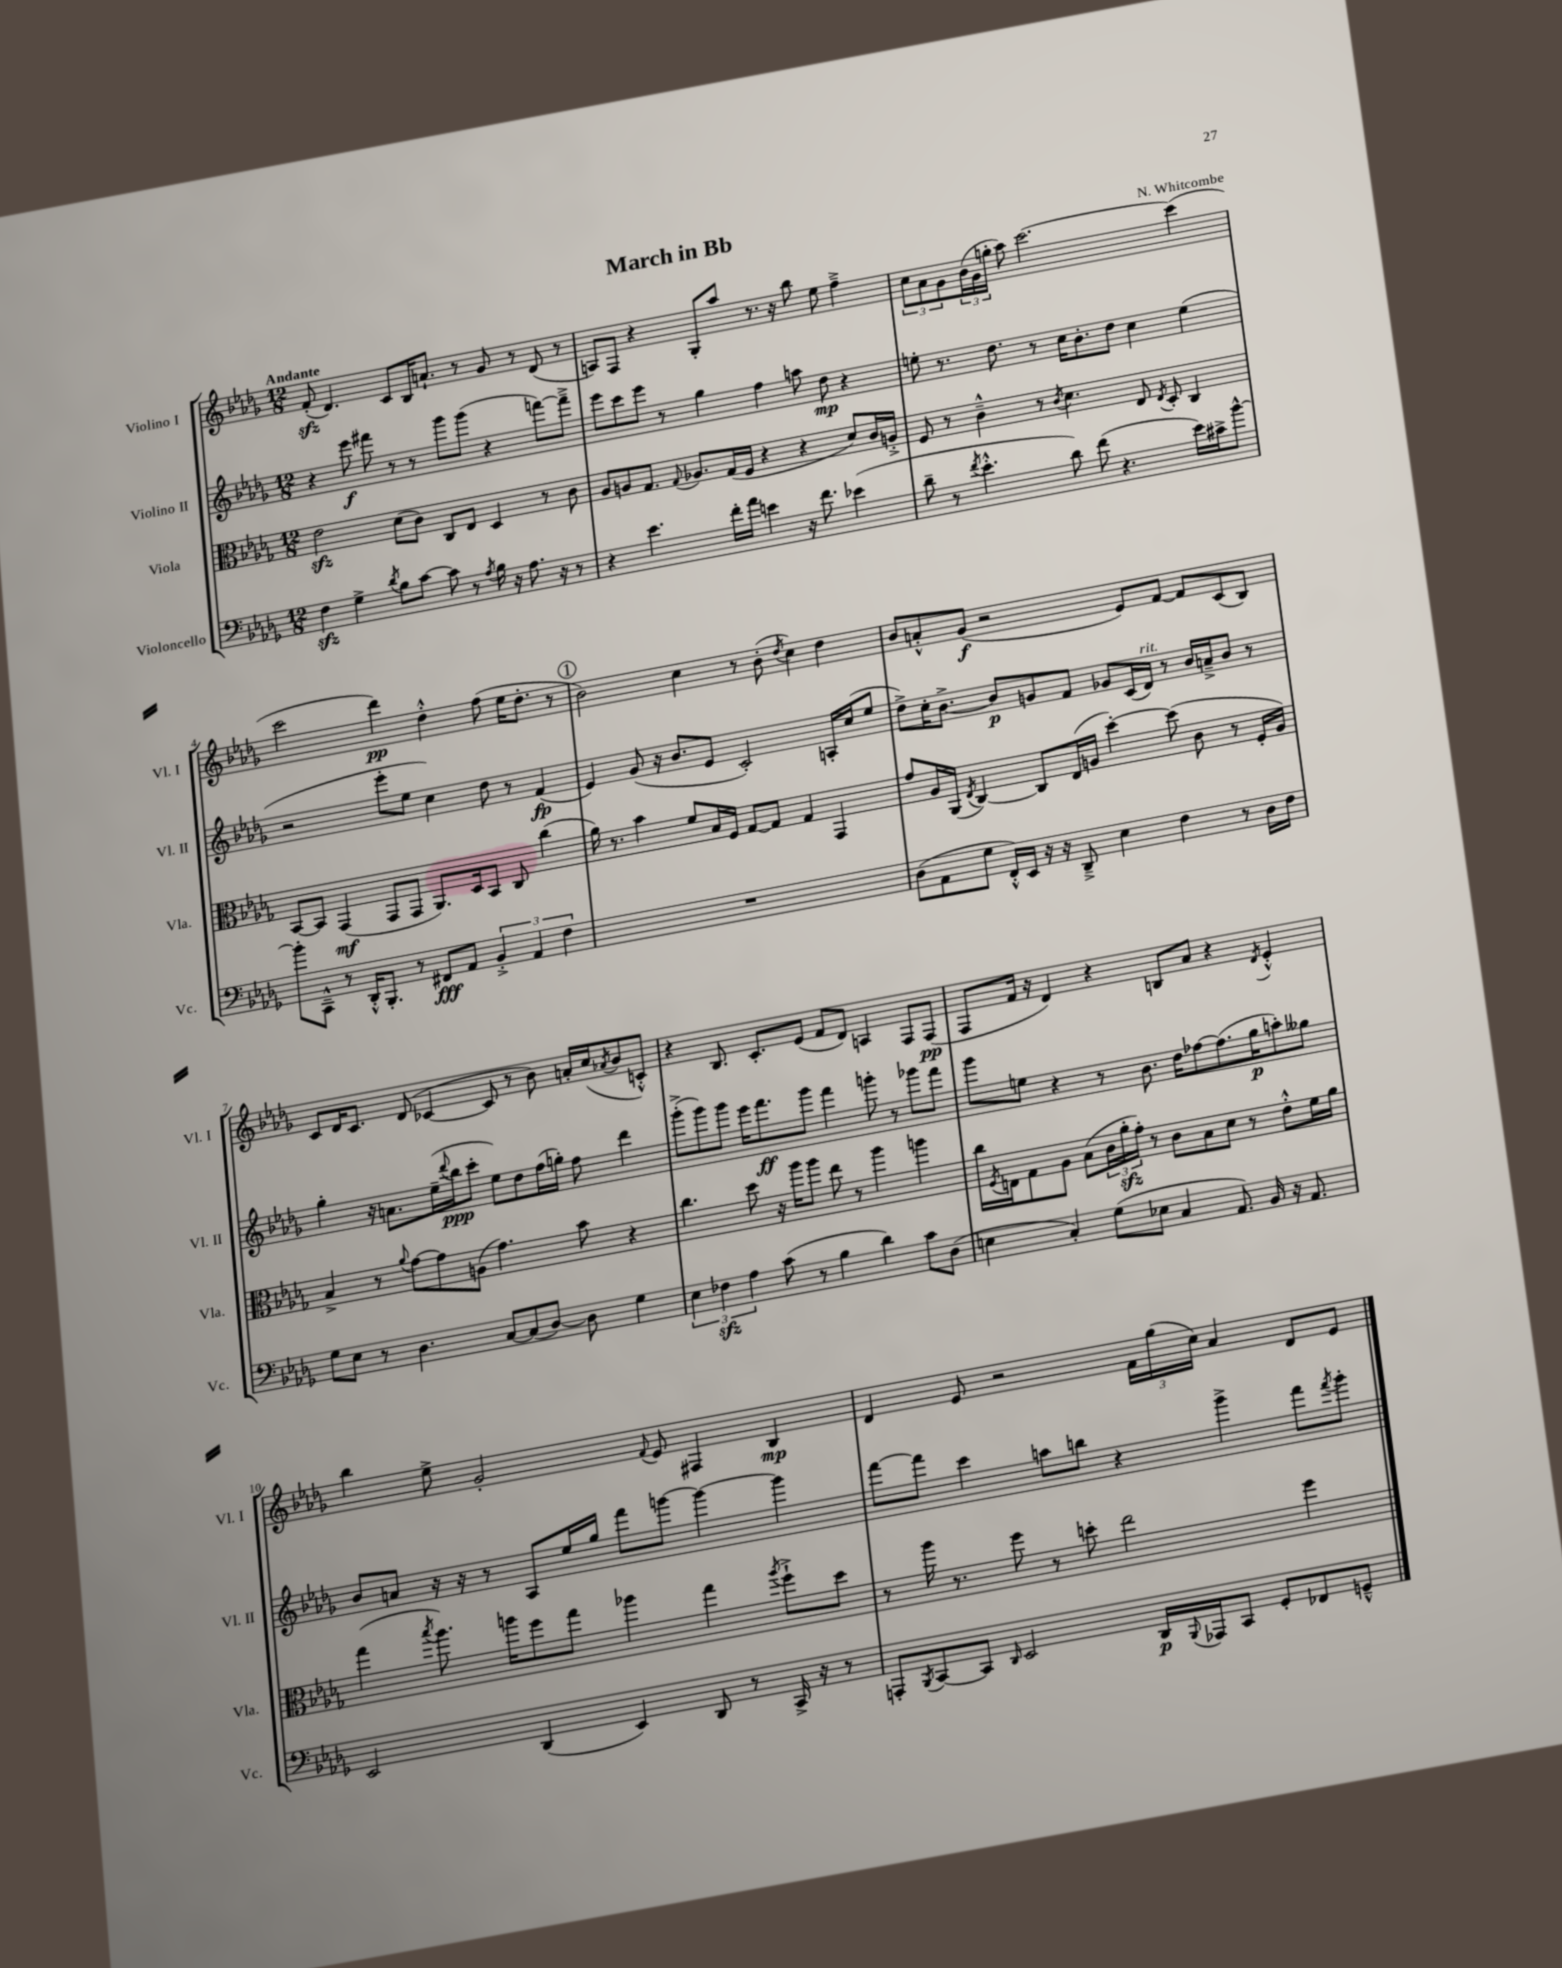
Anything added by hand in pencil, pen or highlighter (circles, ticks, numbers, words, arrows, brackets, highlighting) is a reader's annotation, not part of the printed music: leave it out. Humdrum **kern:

**kern	**kern	**kern	**kern
*staff4	*staff3	*staff2	*staff1
*clefF4	*clefC3	*clefG2	*clefG2
*k[b-e-a-d-g-]	*k[b-e-a-d-g-]	*k[b-e-a-d-g-]	*k[b-e-a-d-g-]
*M12/8	*M12/8	*M12/8	*M12/8
4F	2e-	4r	(8f'
.	.	.	4.d-)
4G-^	.	8eee-	.
.	.	8fff#	.
8qd-	.	.	.
8B-	(8d-	8r	8c
[8c	8c)	8r	16B-
.	.	.	8.a`
8c]	8C	8ggg-	.
8r	8E-	(8ggg-	8r
8qA-	.	.	.
16B-	4D-	4r	8g-
16r	.	.	.
8.A-	.	.	8r
.	8r	[8fff)	(8d-
16r	.	.	.
8r	8c	8fff~^]	8r
=	=	=	=
4r	8A-	8eee-	8A)
.	8A	8ccc	8F
4.e-	8.G-	8eee-	4r
.	.	8r	.
.	8qqG-	.	.
.	8.A-	.	.
.	.	4gg-	8G-'
16f'	(16G-	.	8aa-
16a-	16F	.	.
4e	4r	4ff	8.r
.	.	.	16r
16r	4r	8aa	8bb-
8.f	.	.	.
.	.	8dd-	8ee-
(4e-	8d-)	4r	4ff~^
.	16c	.	.
.	16A'^	.	.
=	=	=	=
8d-~	8F	8ee'	12cc
.	.	.	12a-
8r	8r	8.r	.
.	.	.	12g-
8qf	.	.	.
4.e-'^^	4c~^^	.	(24b-
.	.	.	24g-
.	.	8.dd-	.
.	.	.	24gg'
.	.	.	8aa-)
.	8r	8r	[2.ccc
.	8qc	.	.
8d-)	4.d-	16cc	.
.	.	8.b-'	.
(8f	.	.	.
4.r	.	8dd-	.
.	8E-	4cc	.
.	8qE-	.	.
.	8D-'	.	.
16e-)	4C	(4ee	(4ccc]
16c#^	.	.	.
[8b-^^	.	.	.
=	=	=	=
8b-']	[8BB-	2r	2ccc
8CC~^^	8BB-]	.	.
8r	(4GG-	.	.
16DD-'^^	.	.	.
8.BBB-'	.	.	.
.	8GG-	8eee-'	4ddd-)
8r	8GG-	8ee-	.
8FF#	8.AA-)	4cc)	4dd-'^^
8AA-	.	.	.
.	16D-	.	.
6BB-'^	8BB-	8dd-	(8ff
.	8C	8r	16ee-
6AA-	.	.	.
.	.	.	8.dd-'
.	(4cc	(4f	.
6F	.	.	.
.	.	.	8r
=	=	=	=
1.r	16a-)	4e-)	2b-)
.	8.r	.	.
.	4b-	(8g-	.
.	.	16r	.
.	.	8.b-	.
.	8f	.	4cc
.	16B-	8e-	.
.	16F	.	.
.	[8G-	2c')	8r
.	8G-]	.	(8b-'
.	.	.	8qdd-
.	4G-	.	4cc)
.	4GG-	16A'	4dd-
.	.	(16cc	.
.	.	8ee-	.
=	=	=	=
(8D-	8g-	8dd-^)	8b-
8AA-	16A-	16cc'	8a'^^
.	(16AA-	[8.b-^	.
.	8qE-	.	.
8G-	[4C)	.	(8g-
16FF'^^)	.	8b-]	2r
16EE-	.	.	.
16r	8C]	8g	.
16r	.	.	.
8DD-~^	(16E-	8f	.
.	16A	.	.
4E-	[4dd-')	8g-	.
.	.	(16c	8e-)
.	.	16d-)	.
4F	(8dd-]	8r	[8f
.	8c	16b-	8f]
.	.	16a~^	.
8r	8r	8b-	(8c
16D-	16F'	8r	8B-)
16F	16A)	.	.
=	=	=	=
8G-	4B-^	4gg-'	8c
8E-	.	.	16d-
.	.	.	8.c
8r	8r	16r	.
.	.	8.a	.
.	8qqa-	.	.
4.D-	[8g-	.	(8d-
.	8g-]	(16ee-~	[4c-
.	.	8qqddd-	.
.	.	16bb-	.
.	(8A	8ccc'	.
[8C	4.g-)	8ee-)	8c-]
(8C]	.	8dd-	8r
[8D-)	.	(16ff	8b-)
.	.	16gg')	.
8D-]	8b-	8ff	16a'
.	.	.	(16cc
.	.	.	8qa-
4G-	4r	4ddd-	8b-
.	.	.	8c'^^)
=	=	=	=
6E-	4.cc	(8ggg-'^	4r
.	.	8ggg-)	.
6F-	.	.	.
.	.	8ggg-	8.B-
6A-	.	.	.
.	8dd-	16eee-	.
.	.	8.fff	8.c'
(8c	16r	.	.
.	16aa-	.	.
8r	8aa-	8ggg-	(8e-
4B-	8ee-	4fff	8f
.	8r	.	8d-)
4d-)	4aa-	8ggg'	4A
.	.	8r	.
8c	4aa	8ggg-	8F
(8D-	.	8fff	(8F
=	=	=	=
4E	16cc	8ggg-	8F
.	8qF	.	.
.	16E	.	.
.	8G-	8ee	16f
.	.	.	16r
4C')	8A-	4r	4d-)
.	(8B-	.	.
(8G-	24c	8r	4r
.	24a-'	.	.
.	24g-')	.	.
8E-	8r	8.b-	.
4C	8c	.	8B
.	.	16dd-	.
.	8B-	[8ff-	8a-
8.AA-)	8d-	(8.ff-]	4r
.	8r	.	.
16BB-	.	16gg-	.
.	.	.	8qd-
16r	8e-'^^	8aa')	4e-'^^
8.AA-	.	.	.
.	16f	8gg--	.
.	16a-	.	.
=	=	=	=
2EE-	(4gg-	8b-	4bb-
.	.	8a	.
.	8qbb-	.	.
.	8.aa-)	16r	8ee-^
.	.	16r	.
.	.	8r	2g-'
.	16aa	.	.
(4DD-	8ff	8A-	.
.	8gg-	16ee-	.
.	.	16gg-	.
4EE-)	4aa-	8fff	.
.	.	.	8qqf
.	.	[8ggg	8e-
8DD-	4gg-	4ggg_	4F#
8r	.	.	.
.	8qaa-	.	.
16CC^	8ff`^	4ggg]	4B-
16r	.	.	.
8r	8dd-	.	.
=	=	=	=
8AAA'	8r	[8fff	4d-
8qBBB-	.	.	.
[8CC	16aa-	8fff]	.
.	8.r	.	.
8CC]	.	4ccc	8e-
16qqDD-	.	.	.
2EE-	8ff	.	2r
.	8r	8aa	.
.	8dd'	8bb	.
.	2ee-	4r	.
16DD-	.	.	24f
.	.	.	(24gg-
8qqBBB-	.	.	.
16AAA-	.	.	.
.	.	.	24cc)
8CC	.	4ggg-^	4a-
8GG-'	.	.	.
8FF-	4ff	8fff	8d-
.	.	8qfff	.
8GG~^^	.	8ggg-'	8e-
==	==	==	==
*-	*-	*-	*-
